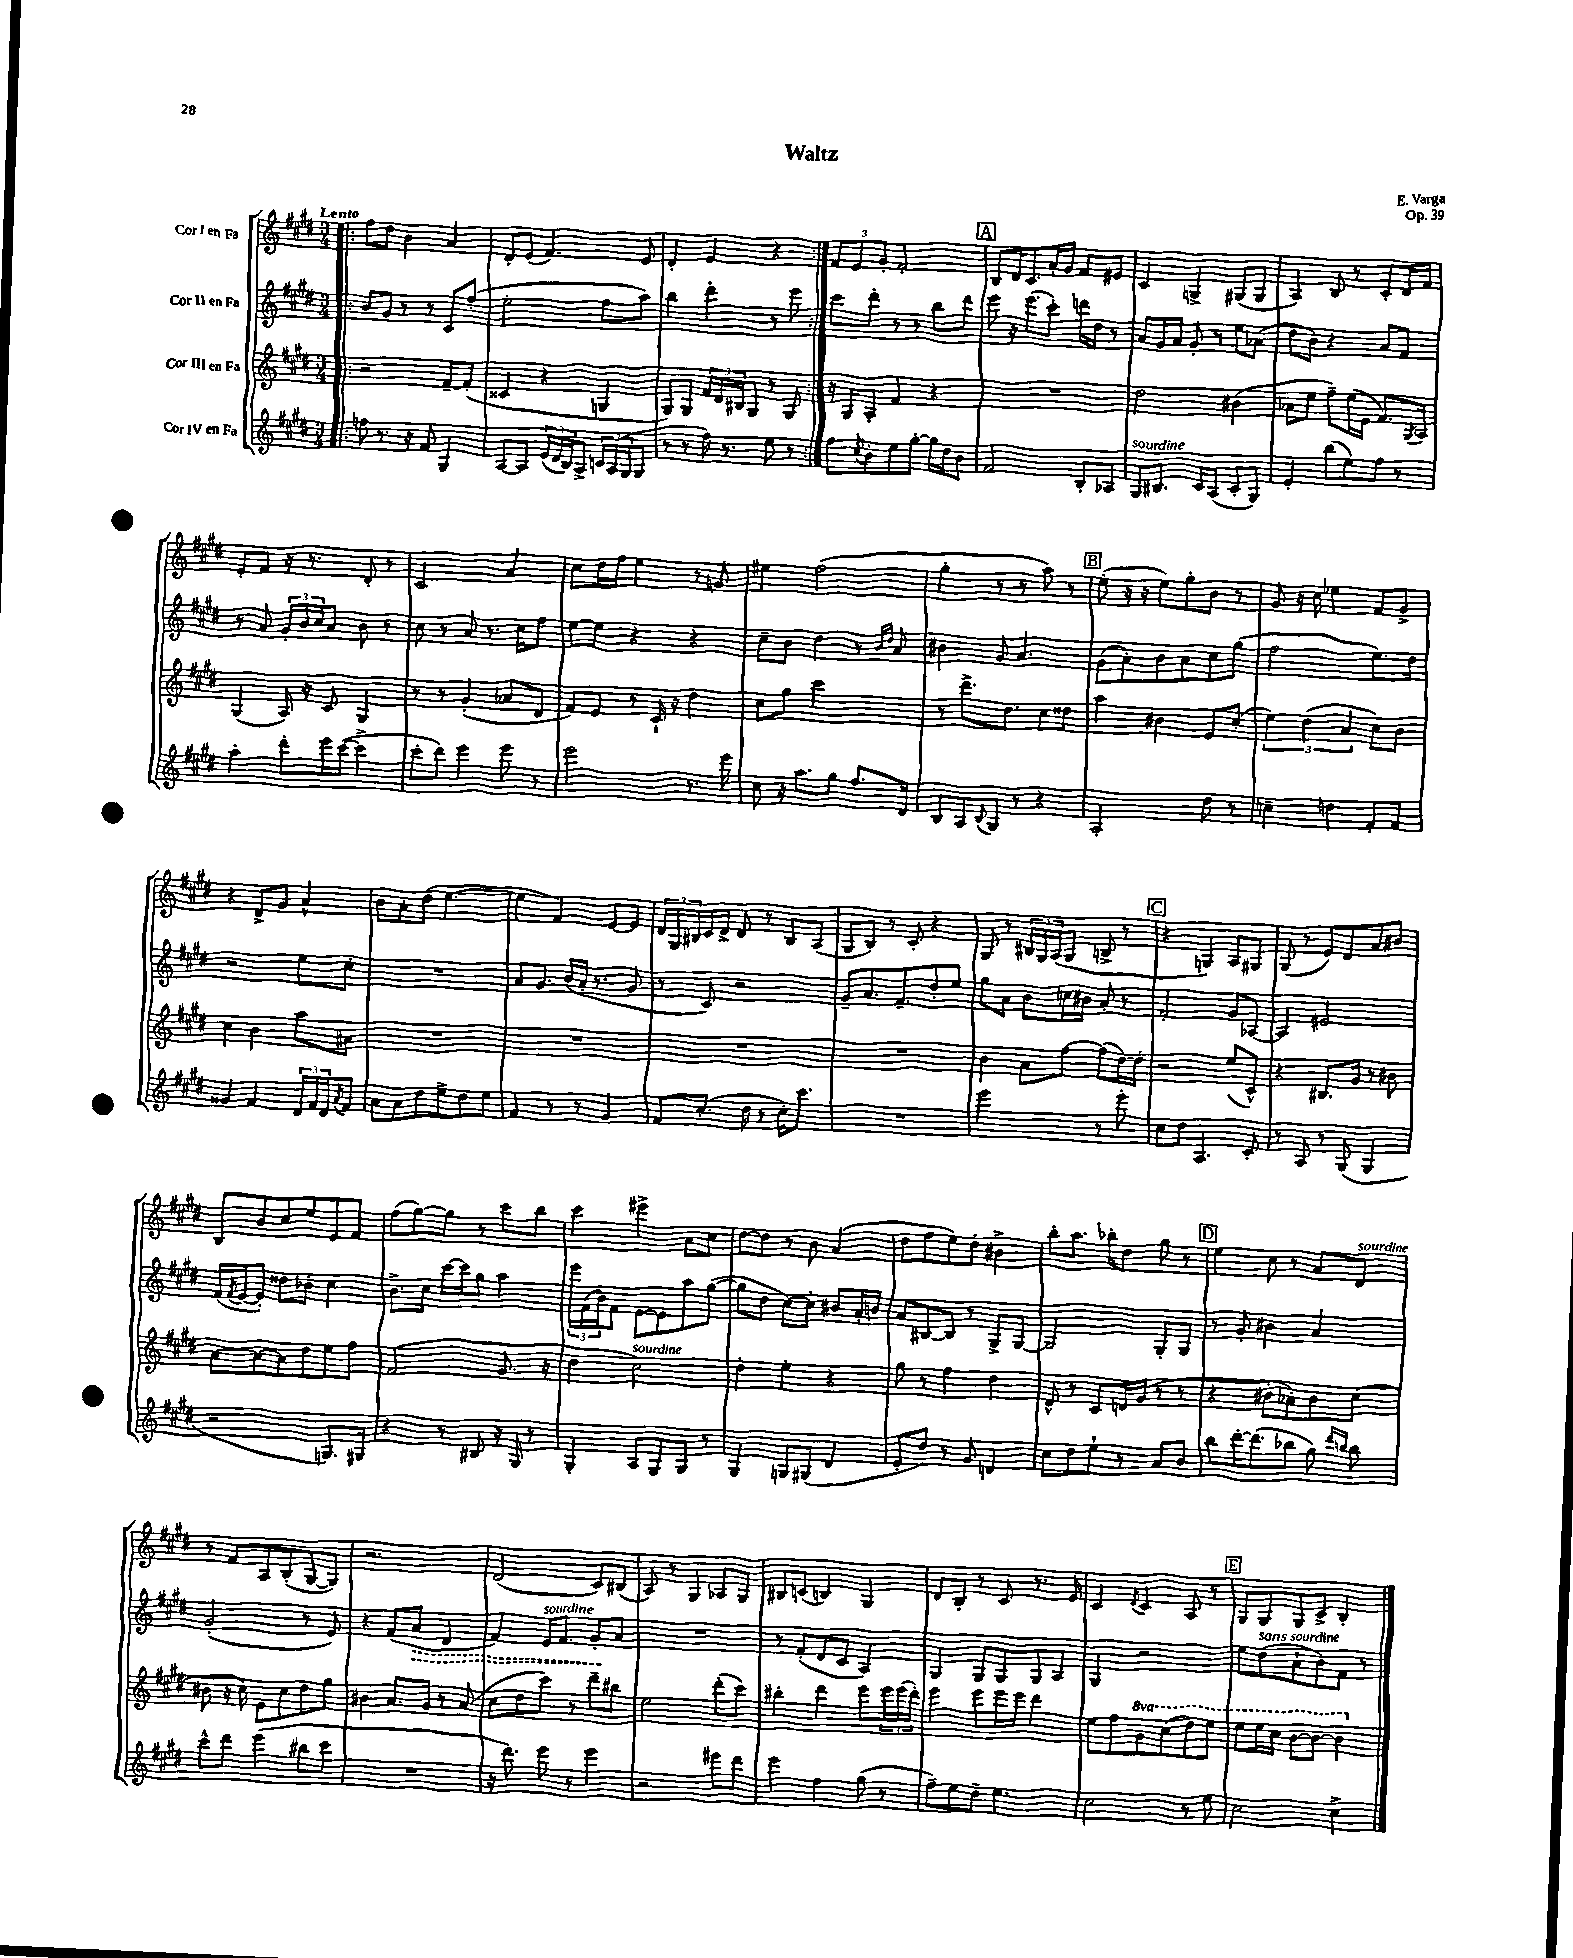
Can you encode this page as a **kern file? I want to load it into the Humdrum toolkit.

**kern	**kern	**kern	**dynam	**kern
*part4	*part3	*part2	*part2	*part1
*staff4	*staff3	*staff2	*staff2	*staff1
*I"Cor IV en Fa	*I"Cor III en Fa	*I"Cor II en Fa	*	*I"Cor I en Fa
*clefG2	*clefG2	*clefG2	*	*clefG2
*k[f#c#g#d#]	*k[f#c#g#d#]	*k[f#c#g#d#]	*	*k[f#c#g#d#]
*M3/4	*M3/4	*M3/4	*	*M3/4
=1!|:	=1!|:	=1!|:	=1!|:	=1!|:
!	!	!	!	!LO:TX:a:B:t=Lento
8ffn\	2r	8b/L	.	8ff#\L
8.r	.	8g#/J	.	8dd#\J
.	.	8r	.	4b\
16r	.	.	.	.
8f#/	.	8r	.	.
4G#/	[8f#~/L	8c#/L	.	4a/
.	(8f#'/J]	(8ff#'/J	.	.
=2	=2	=2	=2	=2
[8A/L	4c##X/	2ee'\	.	8d#'/L
8A/J]	.	.	.	(8e/J
(24e/LL	4r	.	.	4.f#/)
24d#/	.	.	.	.
24B/J)	.	.	.	.
8A^/J	.	.	.	.
24cn/LL	4Gn/	8ff#\L	.	.
(24A/	.	.	.	.
24G#/J	.	.	.	.
8G#/J	.	8aa\J)	.	8e/
=3	=3	=3	=3	=3
8r	8G#/L)	4bb\	.	4d#'/
8r	8G#/J	.	.	.
16ff#\)	24f#/LL	4ddd#'\	.	4e/
.	24d#/	.	.	.
8.r	.	.	.	.
.	24B#X/J	.	.	.
.	8G#/J	.	.	.
8ee\	8r	8r	.	4r
8r	8G#/	8eee\	.	.
=4:|!	=4:|!	=4:|!	=4:|!	=4:|!
8ff#\L	16r	8ccc#\L	.	12f#/L
.	16G#/KL	.	.	.
.	.	.	.	12e/
8qcc#/	.	.	.	.
8b'\	8A'/J	8ddd#'\J	.	.
.	.	.	.	12g#'/J
8ee\	4f#/	8r	.	2f#'/
[8gg#'\J	.	8r	.	.
16gg#\LL]	4r	8bb\L	.	.
16dd#\J	.	.	.	.
8b\J	.	8ddd#\J	.	.
!!LO:REH:place=s1:t=A
=5	=5	=5	=5	=5
2f#/	2.r	8eee\	.	8B/L
.	.	16r	.	16d#/K
.	.	(8.eee\L	.	8.c#/
.	.	8ccc#'\J)	.	16a'/L
.	.	.	.	16g#/JJ
8B'/L	.	16dddn\LL	.	8f#/L
.	.	16dd#\JJ	.	.
8A-X/J	.	8r	.	8e#X/J
=6	=6	=6	=6	=6
!LO:TX:a:i:t=sourdine	!	!	!	!
8G#/L	2dd#\	8a/L	.	4c#/
8.B#X/J	.	16g#/L	.	.
.	.	16a/JJ	.	.
.	.	8g#'/	.	4Gn^/
16c#/KL	.	.	.	.
(8A/J	.	8r	.	.
8c#'/L	(4b#X\	8ee\L	.	(8G#X/L
8G#/J)	.	(8a-X\J	.	8G#/J
=7	=7	=7	=7	=7
4e'/	8a-X\L	8dd#\L	.	4A/)
.	8ee\J	8b\J)	.	.
(8bb\L	8ff#~\L)	4r	.	8B/
8ee\)	(16ee\L	.	.	8r
.	16e\JJ	.	.	.
8ff#\J	8.f#/L)	8a/L	.	8c#'/L
8r	.	8f#/J	.	16d#/L
.	8qG#/	.	.	.
.	16A/Jk	.	.	16f#/JJ
!!LO:LB:g=z
=8	=8	=8	=8	=8
4aa'\	(4G#/	8r	.	8e'/L
.	.	8a/	.	8f#/J
8ddd#'\L	16A/)	24g#'/LL	.	16r
.	.	24b/	.	.
.	16r	.	.	8.r
.	.	24cc#/J	.	.
16eee\L	8c#/	8a/J	.	.
([16ccc#\JJ	.	.	.	.
4ccc#^\]	4G#/	8b\	.	8d#'/
.	.	8r	.	8r
=9	=9	=9	=9	=9
8ccc#'\L	8r	8cc#\	.	2c#/
8ddd#\J)	8r	8r	.	.
4eee\	(4g#'/	8a/	.	.
.	.	8.r	.	.
8eee\	8a-X/L	.	.	4a/
.	.	16cc#\KL	.	.
8r	8d#/J	8ff#\J	.	.
=10	=10	=10	=10	=10
2eee\	8f#/L)	[8ee\L	.	8cc#\L
.	8e/J	8ee\J]	.	16dd#\L
.	.	.	.	16ff#\JJ
.	8r	4r	.	4ee\
.	16c#`/	.	.	.
.	16r	.	.	.
8.r	4dd#\	4r	.	8r
.	.	.	.	8gn/
16eee\	.	.	.	.
=11	=11	=11	=11	=11
8cc#\	8cc#\L	8cc#~\L	.	4ee#X\
16r	8gg#\J	8b\J	.	.
8.aa\L	.	.	.	.
.	2ccc#\	4dd#\	.	(2ff#\
8gg#\J	.	.	.	.
8.ff#/L	.	8r	.	.
.	.	16qqb/LL	.	.
.	.	16qqdd#/JJ	.	.
.	.	8a/	.	.
16d#/Jk	.	.	.	.
=12	=12	=12	=12	=12
8B/L	8r	4b#X\	.	4gg#'\
8A/	8.ddd#^\L	.	.	.
8qqB/	.	.	.	.
8G#/J	.	8g#/	.	8r
.	8.dd#\J	.	.	.
8r	.	4.a/	.	8r
4r	8cc#\L	.	.	8aa\)
.	8dd##X\J	.	.	8r
!!LO:REH:place=s1:t=B
=13	=13	=13	=13	=13
2A'/	4aa\	(8g#\L	.	(8ee'\
.	.	8a'\)	.	16r
.	.	.	.	16r
.	4b#X\	8b\	.	8ee\L)
.	.	8a\	.	8gg#'\
8dd#\	8e/L	8cc#\	.	8b\J
8r	(8cc#'/J	(8gg#\J	.	8r
=14	=14	=14	=14	=14
4ccn~\	6ee\)	2ff#\	.	8g#/
.	.	.	.	16r
.	(6dd#\	.	.	.
.	.	.	.	16cc#\
4ddn\	.	.	.	4ee-X\
.	6a/	.	.	.
8f#'/L	8cc#\L)	8.ee\L)	.	8f#/L
8f#/J	8b\J	.	.	8g#^/J
.	.	16dd#\Jk	.	.
!!LO:LB:g=z
=15	=15	=15	=15	=15
4g##X/	4cc#\	2r	.	4r
4f#/	4b\	.	.	8d#^/L
.	.	.	.	8g#/J
24d#/LL	8aa\L	8ee\L	.	4a^^/
24f#/	.	.	.	.
24d#/J	.	.	.	.
8qa/	.	.	.	.
8f#/J	8a#X\J	8cc#'\J	.	.
=16	=16	=16	=16	=16
8a\L	2.r	2.r	.	8b\L
8a\	.	.	.	8a'\
8dd#\	.	.	.	(8dd#\J
8ee^\	.	.	.	[4.ee\
8dd#\	.	.	.	.
8ee\J	.	.	.	.
=17	=17	=17	=17	=17
4f#/	2.r	8a/L	.	4ee\]
.	.	8.g#/J	.	.
8r	.	.	.	4f#/)
.	.	(16b/LL	.	.
8r	.	16a'/JJ	.	.
.	.	8.r	.	.
4g#/	.	.	.	[8e/L
.	.	8g#/	.	8e/J]
=18	=18	=18	=18	=18
8f#/L	2.r	8r	.	24d#/LL
.	.	.	.	24G#/
.	.	.	.	24B#X/
(8.cc#'/J	.	8c#/)	.	16c#/
.	.	.	.	16d#^/JJ
.	.	2r	.	8d#/
16dd#\	.	.	.	.
8r	.	.	.	8r
16cc#'\KL)	.	.	.	8B#/L
8.ccc#\J	.	.	.	.
.	.	.	.	(8A/J
=19	=19	=19	=19	=19
2.r	2.r	8g#~/L	.	8G#/L
.	.	8.a/	.	8B/J)
.	.	.	.	8r
.	.	8.f#~/	.	.
.	.	.	.	8c#'/
.	.	8dd#'/	.	4r
.	.	8ee/J	.	.
=20	=20	=20	=20	=20
2eee\	4b\	8gg#\L	.	8G#/
.	.	8a\J	.	8r
.	8a\L	8b\L	.	24B#X/LL
.	.	.	.	24G#/
.	.	.	.	(24A/J
.	[8ff#\J	16ccn\L	.	8G#/J
.	.	16b#X\JJ	.	.
8r	(8ff#\L]	8a'/	.	8Bn^/
8eee'\	[16dd#\L)	8r	.	8r
.	16dd#'\JJ]	.	.	.
!!LO:REH:place=s1:t=C
=21	=21	=21	=21	=21
8cc#\L	2r	2f#'/	.	4r
8dd#\J	.	.	.	.
4.A/	.	.	.	4Gn/)
.	(8ee/L	8g#/L	.	8A/L
8c#'/	8c#^^/J)	[8A-X/J	.	8G#X/J
=22	=22	=22	=22	=22
8r	4r	4A-/]	.	(8G#/
8A/	.	.	.	8r
8r	8.B#X/L	2e#X/	.	8e/L)
(8G#/	.	.	.	8d#/
.	16g#/Jk	.	.	.
4G#/	8r	.	.	8a/
.	8b#X\	.	.	8b#X/J
!!LO:LB:g=z
=23	=23	=23	=23	=23
2r	[8a\L	(16f#/LL	.	8B/L
.	.	8qf#/	.	.
.	.	[16e/J	.	.
.	8a\_	8e'/J])	.	8b/
.	8a\]	8dd##X\L	.	8cc#/
.	8dd#\	8b-X'\J	.	8ee/
8.Gn/L)	8ee\	4cc#\	.	8e/
.	8ff#\J	.	.	8f#/J
16G#X/Jk	.	.	.	.
=24	=24	=24	=24	=24
4r	(2f#/	8.b^\L	.	(8ff#\L
.	.	.	.	[8gg#\)
.	.	16cc#\Jk	.	.
8r	.	[16ccc#\LL	.	8gg#\J]
.	.	16ccc#\J]	.	.
8B#X/	.	8gg#\J	.	8r
16r	8.g#/	4aa\	.	8ccc#\L
16G#/	.	.	.	.
8r	.	.	.	8bb\J
.	16r	.	.	.
=25	=25	=25	=25	=25
4G#'/	4dd#\	24eee\LL	.	4ccc#\
.	.	(24f#\	.	.
.	.	24b\J)	.	.
.	.	8f#\J	.	.
!	!LO:TX:a:i:t=sourdine	!	!	!
8A/L	2cc#\)	[8e\L	.	4eee#X^\
8G#/	.	8e\]	.	.
8G#/J	.	8aa\	.	8a\L
8r	.	([8gg#\J	.	8cc#\J
=26	=26	=26	=26	=26
4G#/	4dd#'\	8gg#\L]	.	[8dd#\L
.	.	8dd#\J	.	8dd#\J]
8Gn/L	4ee'\	[8cc#\L)	.	8r
(8G#X/J	.	8cc#'\J]	.	8b\
4d#/	4r	8b#X/L	.	(4a/
.	.	16a'/L	.	.
.	.	16bn/JJ	.	.
=27	=27	=27	=27	=27
8e'/L	8gg#\	8a/L	.	8dd#\L
8dd#/J)	8r	[8B#X/	.	8ff#\
8r	4ff#\	8B#/J]	.	8ee\)
8g#/	.	8r	.	8dd#'\J
4dn/	4dd#\	8G#^/L	.	4b#X^\
.	.	[8G#/J	.	.
=28	=28	=28	=28	=28
8cc#\L	8d#^^/	2G#/]	.	8bb'\L
8dd#\	8r	.	.	8.aa\J
8ee`\J	8c#/L	.	.	.
.	.	.	.	16bb-X'\KL
8r	16dn/L	.	.	8dd#\J
.	(16g#/JJ	.	.	.
8a/L	8r	8G#'/L	.	8gg#\
8b/J	8r	8G#/J	.	8r
!!LO:REH:place=s1:t=D
=29	=29	=29	=29	=29
8bb\L	4r	8r	.	4ee\
[16ddd#'\K	.	8g#'/	.	.
(8.ddd#\]	.	.	.	.
.	8b#X'\L	4b#X\	.	8cc#\
8bb-X\J	8a-X'\)	.	.	8r
8gg#\)	8b#\	4a/	.	8a/L
16qqddd#/LL	.	.	.	.
16qqbbn/JJ	.	.	.	.
!	!	!	!	!LO:TX:a:i:t=sourdine
8bb\	(8cc#\J	.	.	8d#/J
!!LO:LB:g=z
=30	=30	=30	=30	=30
8ccc#^^\L	8b#X\	(2g#'/	.	8r
8ddd#\J	16r	.	.	8f#/L
.	16cc#\)	.	.	.
(4eee\	8e\L	.	.	8A/
.	8cc#\	.	.	(8B'/
8bb#X\L	8dd#\	8r	.	[8G#/
8ccc#\J	8gg#\J	8e/)	.	8G#/J])
=31	=31	=31	=31	=31
2.r	4b#X\	4r	.	2.r
.	8.a/L	(8f#/L	.	.
!	!	!	!LO:HP:b	!
.	.	8a/J	>	.
.	16g#/Jk	.	.	.
.	8r	4d#/	.	.
.	(8a/	.	.	.
=32	=32	=32	=32	=32
16r	8cc#\L	4f#/)	.	(2d#/
8.ddd#\)	.	.	.	.
.	8dd#\	.	.	.
!	!	!LO:TX:a:i:t=sourdine	!	!
8eee\	8ccc#\J)	16e/KL	.	.
.	.	8.f#/J	.	.
8r	8r	.	.	.
4eee\	8ddd#~\L	8g#'/L	.	8c#/L)
.	8bb#X\J	8a/J	]	(8B#X/J
=33	=33	=33	=33	=33
2r	2ee\	2.r	.	8A/)
.	.	.	.	8r
.	.	.	.	4G#/
8eee#X\L	(8ddd#'\L	.	.	8A-X/L
8ddd#\J	8ccc#\J)	.	.	8G#/J
=34	=34	=34	=34	=34
4eee\	4bb#X'\	8r	.	8B#X/L
.	.	(8f#'/L	.	(8cn/J
4ff#\	4ddd#\	8d#/	.	4Bn/)
.	.	8c#/J	.	.
(8gg#\	8eee\L	4A/)	.	4G#/
8r	24eee\L	.	.	.
.	(24eee\	.	.	.
.	24ddd#'\JJ)	.	.	.
=35	=35	=35	=35	=35
8ff#~\L)	4eee\	4G#/	.	8d#/L
8ee\	.	.	.	8B'/J
8dd#~\J	8eee\L	8G#/L	.	8r
4.ee\	16eee\L	8G#/	.	8c#/
.	16eee\JJ	.	.	.
.	4ddd#\	8G#/	.	8.r
.	.	8A/J	.	.
.	.	.	.	16e/
=36	=36	=36	=36	=36
2cc#\	8ee\L	4G#/	.	4c#/
.	8ff#\	.	.	.
.	.	.	.	8qd#/
*	*8va	*	*	*
.	8gg#\	2r	.	4c#/
.	(8ccc#\	.	.	.
8r	8ddd#\)	.	.	8A/
8ee\	8eee\J	.	.	8r
!!LO:REH:place=s1:t=E
=37	=37	=37	=37	=37
2cc#\	8eee\L	8ee\L	.	8G#/L
!	!	!LO:TX:a:i:t=sans sourdine	!	!
.	16eee\L	(8dd#\	.	8G#/
.	16ccc#\JJ	.	.	.
.	[8bb\L	8a`\	.	8G#/
.	8bb\J_	8b\)	.	8c#^/J
4cc#^\	4bb\]	8f#\J	.	4B'/
.	.	8r	.	.
*	*X8va	*	*	*
==	==	==	==	==
*-	*-	*-	*-	*-
